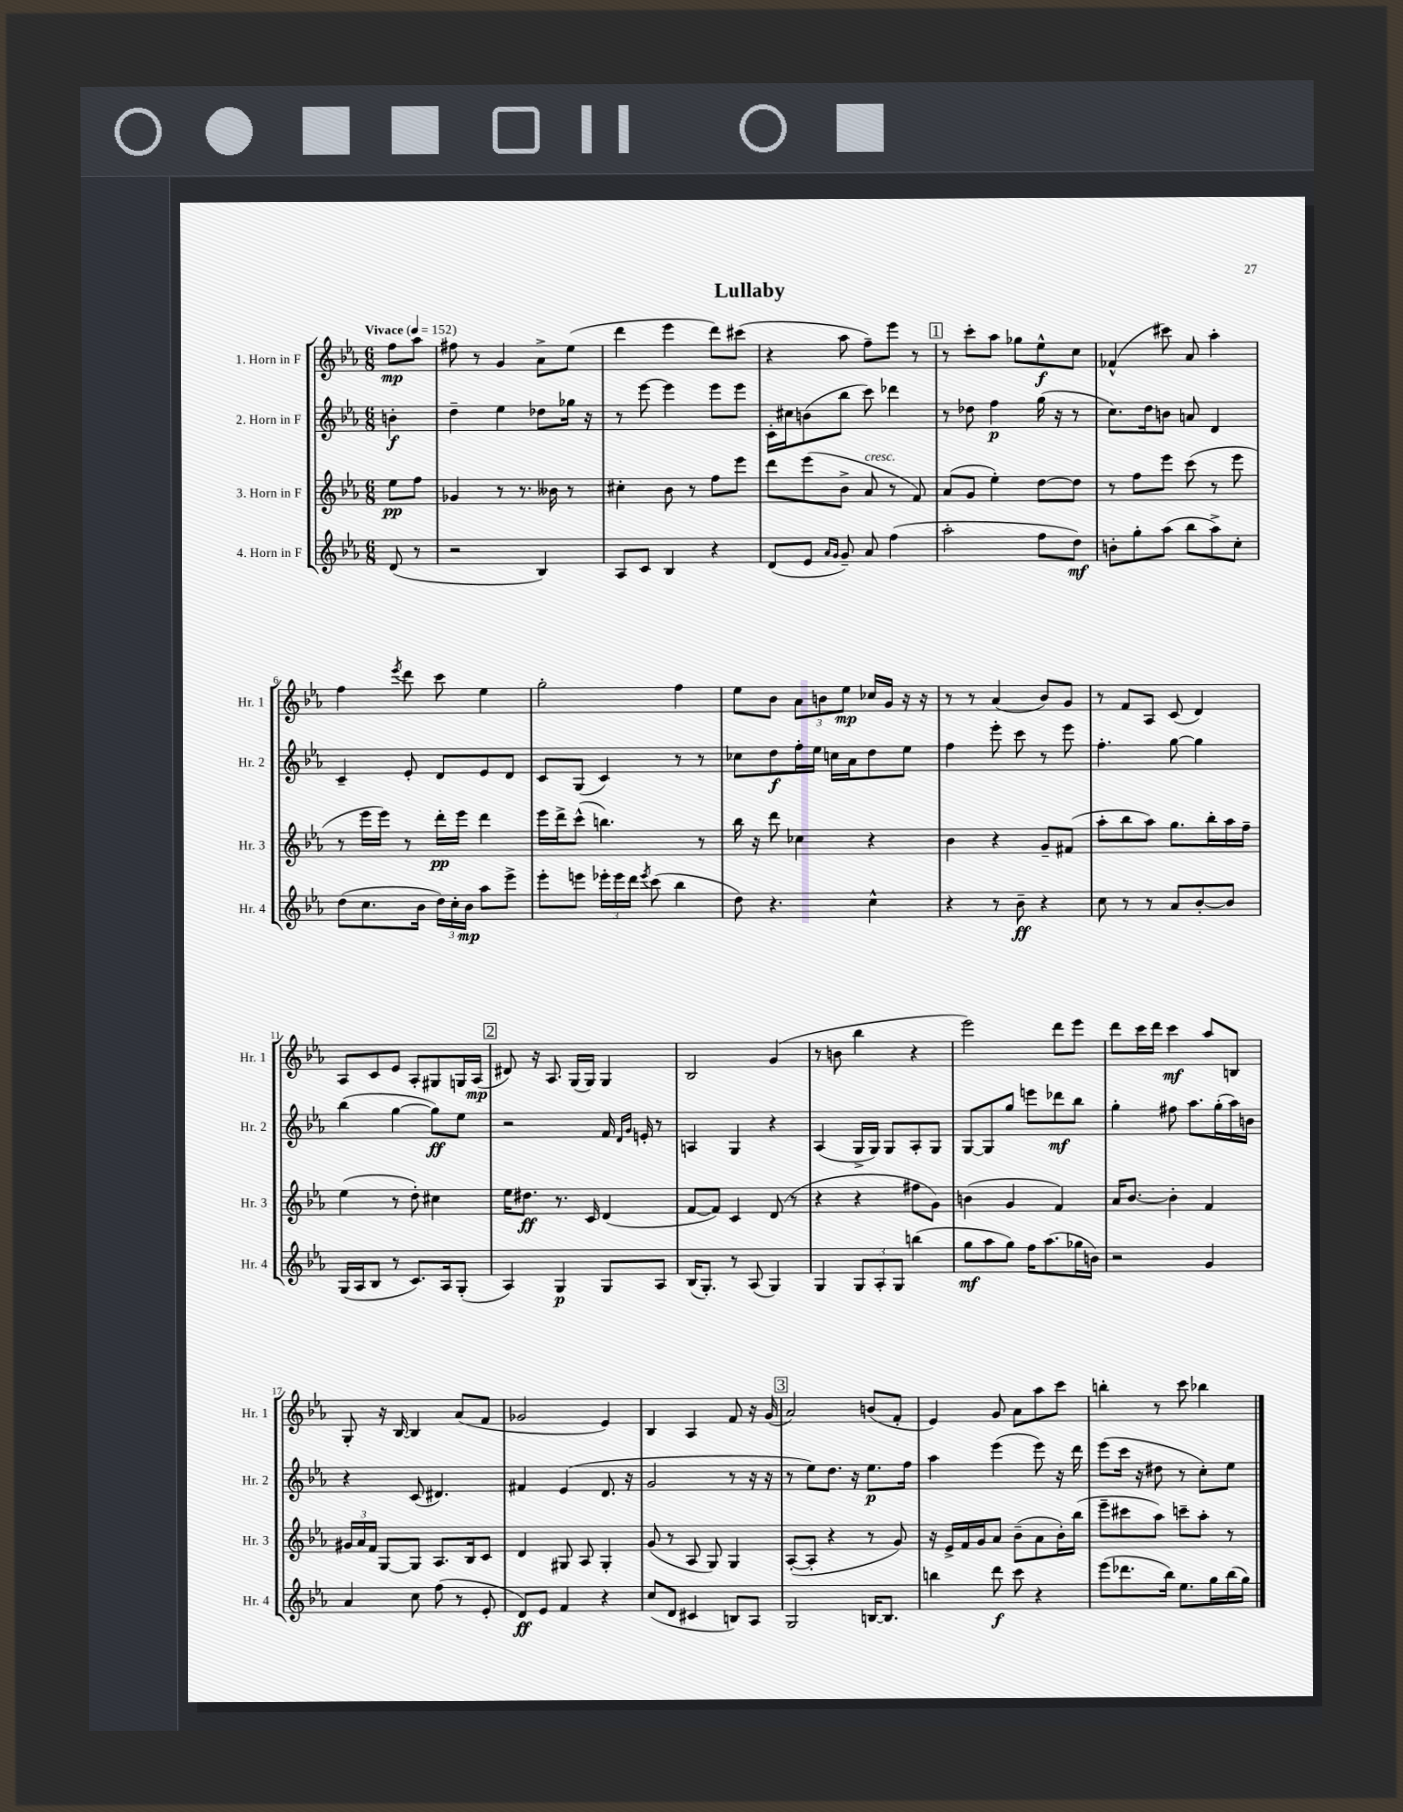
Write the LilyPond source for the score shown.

\header { title = "Lullaby" }
<<
\new StaffGroup <<
\new Staff = "s0" \with { instrumentName = "1. Horn in F" shortInstrumentName = "Hr. 1" } {
    \clef treble \key ees \major \numericTimeSignature \time 6/8 \partial 4 \tempo "Vivace" 4 = 152
    \autoBeamOff f''8[\mp aes''8] |
    fis''8 r8 g'4 aes'8[-> ees''8]( |
    d'''4 ees'''4 d'''8[) cis'''8]( |
    r4 aes''8 f''8[--) ees'''8] r8 |
    \mark \markup { \box "1" } r8 c'''8[-. aes''8] ges''8[ ees''8-^\f c''8] |
    fes'4-^( cis'''8) aes'8 aes''4-. |
    f''4 \acciaccatura { ees'''8 } d'''8 c'''8 ees''4 |
    g''2-. f''4 |
    ees''8[ bes'8] \tuplet 3/2 { aes'8[ b'8 ees''8]\mp } ces''16[ g'16] r16 r16 |
    r8 r8 aes'4( bes'8[) g'8] |
    r8 f'8[ aes8] c'8( d'4) |
    aes8[ c'8 ees'8] aes8[-. gis8 g16 aes16]\mp( |
    \mark \markup { \box "2" } dis'8) r16 aes8. g16[( g16]) g4 |
    bes2 g'4( |
    r8 b'8 bes''4 r4 |
    ees'''2) d'''8[ ees'''8] |
    d'''8[ c'''16 d'''16] c'''4\mf aes''8[ b8] |
    g8-. r16 bes16~ bes4 aes'8[( f'8] |
    ges'2 ees'4) |
    bes4 aes4 f'8 r16 g'16( |
    \mark \markup { \box "3" } aes'2) b'8[( f'8]-. |
    ees'4) g'8 aes'8[ aes''8 c'''8] |
    b''4-. r8 c'''8 bes''4 \bar "|." |
}
\new Staff = "s1" \with { instrumentName = "2. Horn in F" shortInstrumentName = "Hr. 2" } {
    \clef treble \key ees \major \numericTimeSignature \time 6/8 \partial 4
    \autoBeamOff b'4-.\f |
    d''4-- ees''4 des''8[ ges''16] r16 |
    r8 ees'''8~ ees'''4 ees'''8[ ees'''8] |
    c'16[-. cis''16 b'8( bes''8] c'''8) des'''4 |
    \mark \markup { \box "1" } r8 des''8 f''4\p g''16( r16 r8 |
    c''8.[) d''16 b'8] a'8 d'4 |
    c'4-- ees'8-. d'8[ ees'8 d'8] |
    c'8[ g8]( c'4) r8 r8 |
    ces''8[ d''8\f f''16-. ees''16] c''16[ aes'16 d''8 ees''8] |
    f''4 ees'''8-. c'''8 r8 ees'''8 |
    f''4.-. g''8~ g''4 |
    bes''4( g''4~ g''8[\ff) ees''8] |
    \mark \markup { \box "2" } r2 f'16 \grace { d'16[ g'16] } e'16-. r8 |
    a4 g4 r4 |
    aes4( g16[-> g16]) g8[ aes8-. g8] |
    g8[~ g8 g''8] e'''8[ des'''8\mf bes''8] |
    g''4-. fis''8 aes''8.[ g''16-.( aes''16) b'16] |
    r4 c'8( dis'4.) |
    fis'4 ees'4( d'8. r16 |
    g'2 r8 r16 r16 |
    \mark \markup { \box "3" } r8 ees''8[) d''8.] r16 ees''8.[\p f''16] |
    aes''4 ees'''4( ees'''8) r16 d'''16 |
    ees'''8[( c'''16] r16 dis''8 r8 c''8[-.) ees''8] \bar "|." |
}
\new Staff = "s2" \with { instrumentName = "3. Horn in F" shortInstrumentName = "Hr. 3" } {
    \clef treble \key ees \major \numericTimeSignature \time 6/8 \partial 4
    \autoBeamOff ees''8[\pp f''8] |
    ges'4 r8 r8. beses'16 r8 |
    cis''4-. bes'8 r8 f''8[ ees'''8] |
    d'''8[ ees'''8( bes'8]-> aes'8^\markup { \italic "cresc." } r8 f'8) |
    \mark \markup { \box "1" } aes'8[( g'8] ees''4-.) d''8[~ d''8] |
    r8 f''8[ ees'''8] c'''8( r8 ees'''8 |
    r8 ees'''16[ ees'''16]) r8 d'''16[-.\pp ees'''16] d'''4 |
    ees'''16[ d'''16-> c'''8]-^( b''4.) r8 |
    bes''16 r16 d'''8 ces''4 r4 |
    bes'4 r4 g'8[-- fis'8]( |
    aes''8[-. bes''8 aes''8]) g''8.[ bes''16-. aes''16 f''16]-- |
    ees''4( r8 d''8-.) cis''4 |
    \mark \markup { \box "2" } ees''16[ dis''8.]\ff r8. c'16 d'4( |
    f'8[~ f'8]) c'4 d'8( r8 |
    r4 r4 fis''8[ g'8]) |
    b'4( g'4 f'4) |
    aes'16[ bes'8.]~ bes'4-. f'4 |
    \tuplet 3/2 { gis'16[ aes'16 f'16] } g8[~ g8] aes8.[ bes16 c'8] |
    d'4 gis8 aes8 gis4-. |
    g'8( r8 aes8 g8) g4 |
    \mark \markup { \box "3" } aes8[~-.( aes8]-. r4 r8 g'8) |
    r16 ees'16[-> f'16 g'16 aes'8] bes'8[--( aes'8 bes'16-.) bes''16]( |
    ees'''8[-- cis'''8 aes''8]) c'''8[-- aes''8]-. r8 \bar "|." |
}
\new Staff = "s3" \with { instrumentName = "4. Horn in F" shortInstrumentName = "Hr. 4" } {
    \clef treble \key ees \major \numericTimeSignature \time 6/8 \partial 4
    \autoBeamOff d'8( r8 |
    r2 bes4) |
    aes8[ c'8] bes4 r4 |
    d'8[( ees'8] \grace { aes'16[ g'16] } g'8--) aes'8 f''4( |
    \mark \markup { \box "1" } aes''2-. f''8[ d''8]\mf) |
    b'8[-. g''8-. aes''8]( bes''8[ aes''8->) c''8]-. |
    d''8[( c''8. bes'16] \tuplet 3/2 { d''16[) c''16-. bes'16]\mp } aes''8[ ees'''8]-> |
    ees'''8[-. e'''8] \tuplet 3/2 { ees'''16[-. ees'''16 d'''16] } \acciaccatura { ees'''8 } c'''8( bes''4 |
    d''8) r4. c''4-^ |
    r4 r8 bes'8--\ff r4 |
    c''8 r8 r8 aes'8[ bes'8~-. bes'8] |
    g16[( aes16 bes8] r8 c'8.[) aes16 g8]-.( |
    \mark \markup { \box "2" } aes4) g4\p g8[ aes8] |
    bes16[( g8.]-.) r8 aes8( g4) |
    g4 \tuplet 3/2 { g8[ aes8-. g8] } b''4( |
    g''8[\mf aes''8 g''8]) f''16[ aes''8.( ges''16 b'16]) |
    r2 g'4 |
    aes'4 c''8 f''8( r8 ees'8-. |
    d'8[\ff) ees'8] f'4 r4 |
    c''8[( d'8] cis'4 b8[) aes8] |
    \mark \markup { \box "3" } g2 b16[~ b8.] |
    b''4 d'''8\f c'''8 r4 |
    ees'''8[( des'''8. bes''16]) ees''8.[ g''16 bes''16( g''16]) \bar "|." |
}
>>
>>
